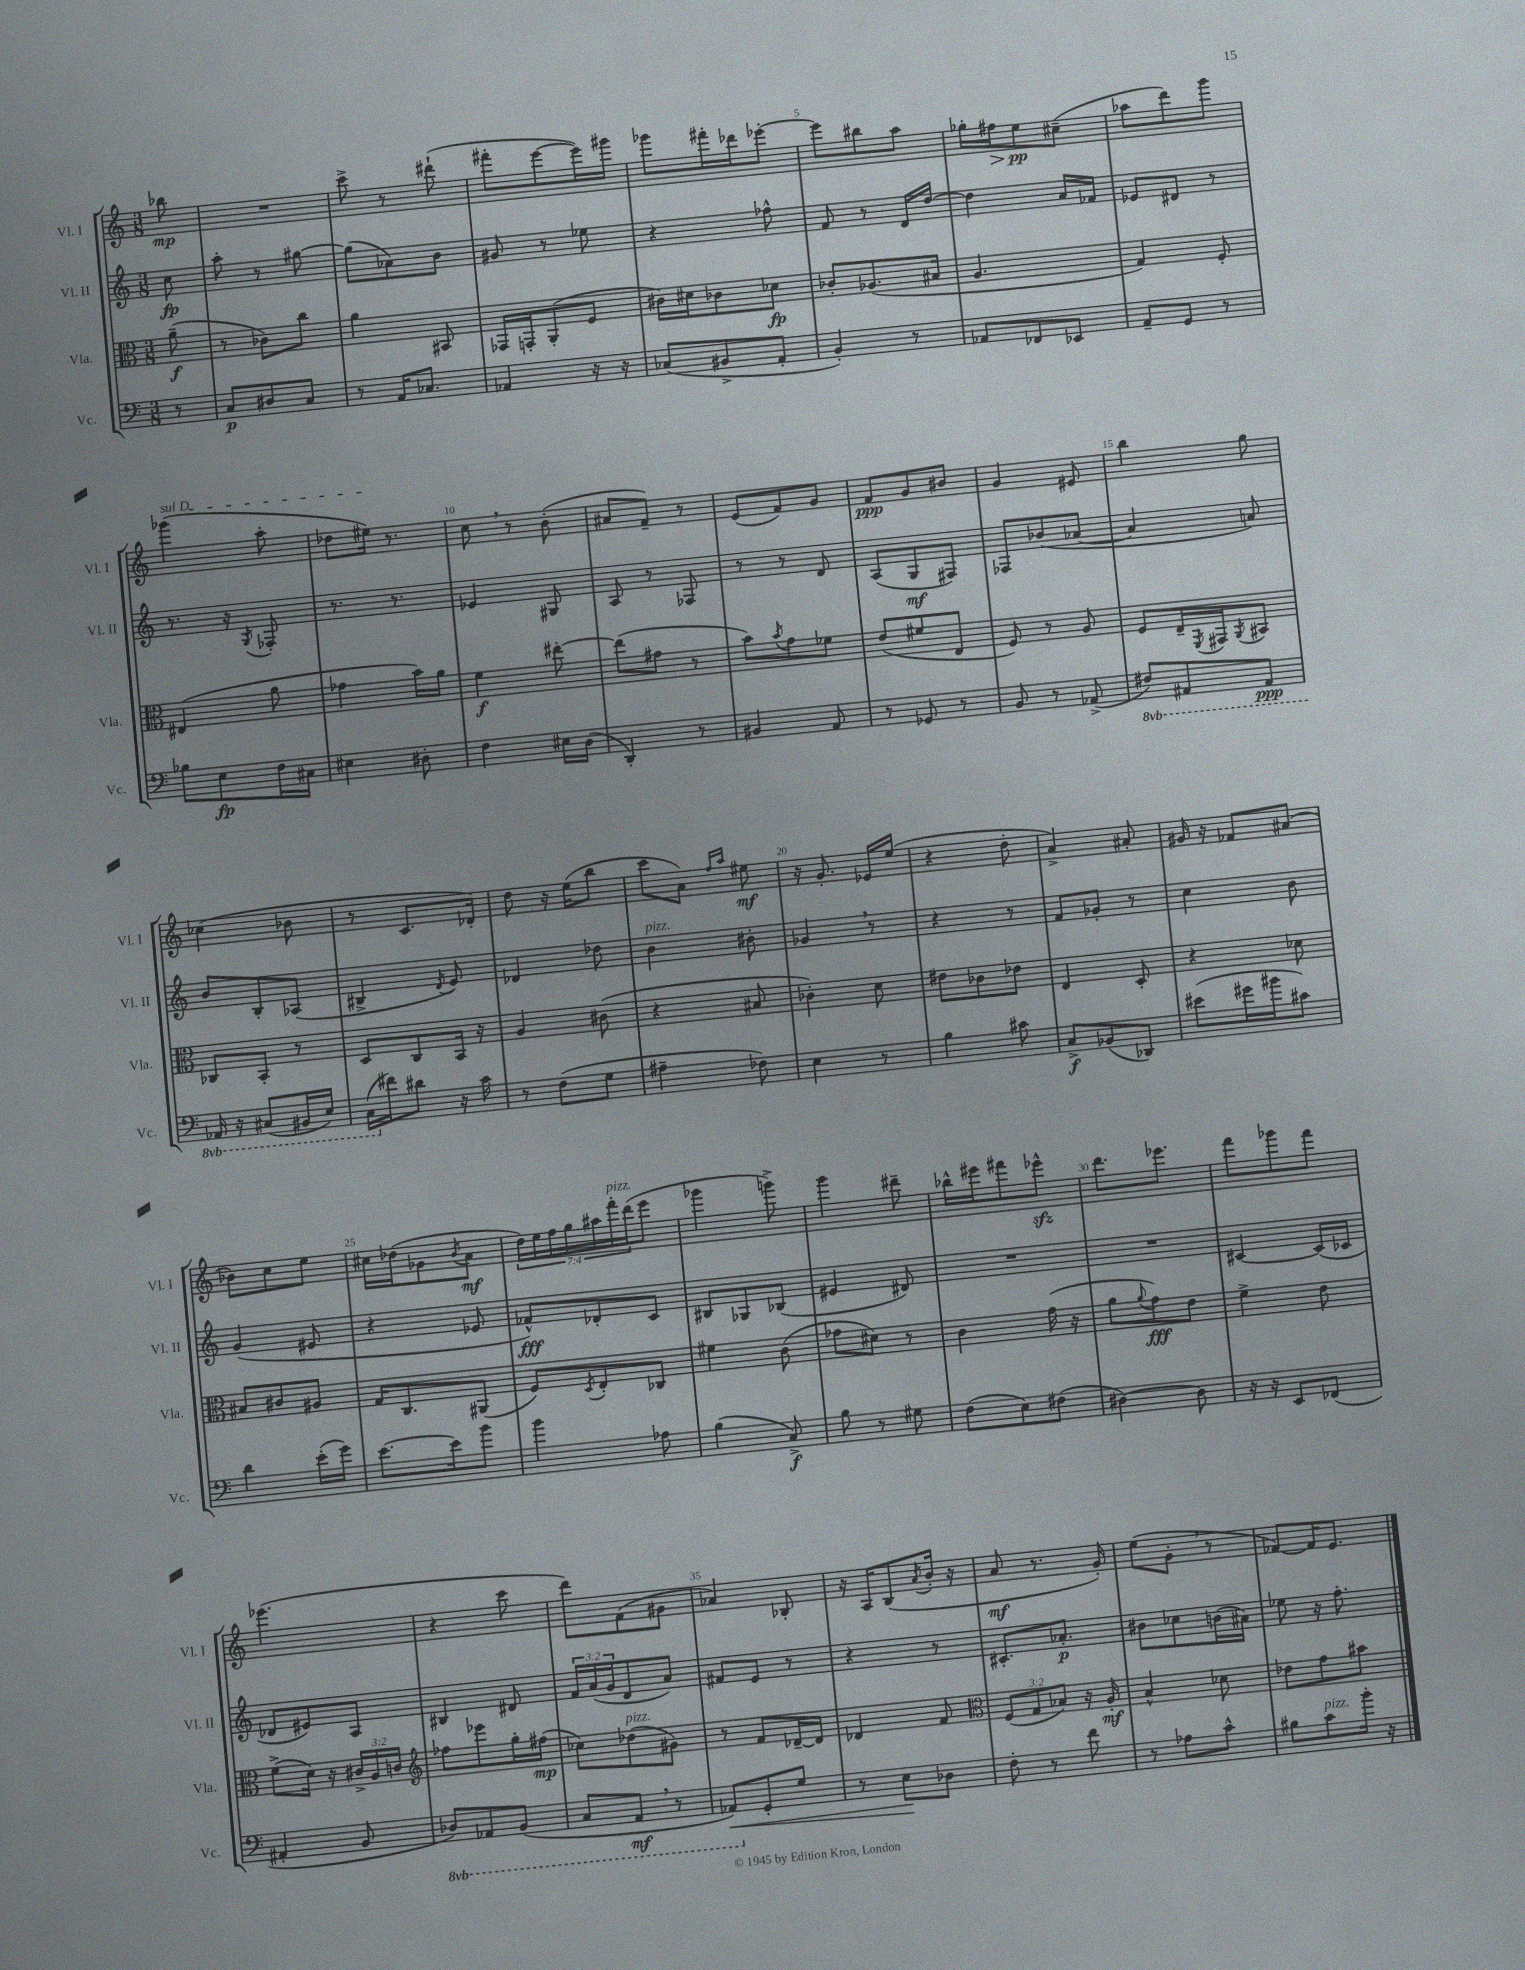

**kern	**dynam	**kern	**dynam	**kern	**dynam	**kern	**dynam
*part4	*part4	*part3	*part3	*part2	*part2	*part1	*part1
*staff4	*staff4	*staff3	*staff3	*staff2	*staff2	*staff1	*staff1
*I"Vc.	*	*I"Vla.	*	*I"Vl. II	*	*I"Vl. I	*
*I'Vc.	*	*I'Vla.	*	*I'Vl. II	*	*I'Vl. I	*
*clefF4	*	*clefC3	*	*clefG2	*	*clefG2	*
*k[]	*	*k[]	*	*k[]	*	*k[]	*
*M3/8	*	*M3/8	*	*M3/8	*	*M3/8	*
=	=	=	=	=	=	=	=
8r	.	(8a~\	f	8cc\	fp	8bb-X\	mp
=1	=1	=1	=1	=1	=1	=1	=1
8C/L	p	8r	.	8aa'\	.	4.r	.
8D#X/	.	8c-X\L)	.	8r	.	.	.
8C/J	.	8cc\J	.	[8gg#X\	.	.	.
=2	=2	=2	=2	=2	=2	=2	=2
8r	.	4a\	.	(8gg#\L]	.	8ccc^\	.
16AA/KL	.	.	.	8a-X\)	.	8r	.
8.C-X/J	.	.	.	.	.	.	.
.	.	8BB#X/	.	8b\J	.	(8ddd#X`\	.
=3	=3	=3	=3	=3	=3	=3	=3
4AA-X/	.	16GG-X/LL	.	8g#X/	.	8fff#X'\L	.
.	.	16GGn'/J	.	.	.	.	.
.	.	(8AA'/	.	8r	.	[8eee\	.
16r	.	8F/J	.	8ee-X\	.	16eee\L])	.
16r	.	.	.	.	.	16ggg#X\JJ	.
=4	=4	=4	=4	=4	=4	=4	=4
(8C-X/L	.	16c#X\LL)	.	4r	.	8ggg-X\L	.
.	.	16d#X\J	.	.	.	.	.
8BB#X^/	.	8c-X\	.	.	.	16fff#X'\L	.
.	.	.	.	.	.	16ddd-X\J	.
8AA'/J	.	8d-X\J	fp	8ff-X^^\	.	[8eee-X'\J	.
=5	=5	=5	=5	=5	=5	=5	=5
4BB'/)	.	8c-X'/L	.	8f/	.	8eee-\L]	.
.	.	(8.A-X/	.	8r	.	8bb#X\	.
8r	.	.	.	16d/LL	.	8aa\J	.
.	.	16B#X/Jk	.	[16dd/JJ	.	.	.
=6	=6	=6	=6	=6	=6	=6	=6
8AA-X/L	.	4.A/	.	4dd\]	.	16gg-X'\LL	.
!	!	!	!	!	!	!	!LO:HP:b
.	.	.	.	.	.	16ff#X\J	>
8FF-X/	.	.	.	.	.	8ee\	pp
8EE-X/J	.	.	.	16a/LL	.	(8cc#X~\J	]
.	.	.	.	16f-X/JJ	.	.	.
=7	=7	=7	=7	=7	=7	=7	=7
8AA~/L	.	4G/)	.	8e-X/L	.	8aa-X\L	.
8GG/J	.	.	.	8d#X/J	.	8ddd\)	.
8r	.	8F'/	.	8r	.	8ggg\J	.
!!LO:LB:g=z
=8	=8	=8	=8	=8	=8	=8	=8
!	!	!	!	!	!	!LO:TX:a:i:t=sul D	!
8B-X\L	.	(4E#X/	.	8.r	.	(4ggg-X\	.
8E\	fp	.	.	.	.	.	.
.	.	.	.	16r	.	.	.
.	.	.	.	8qG/	.	.	.
16F\L	.	8a\	.	8F-X'/	.	8aa'\	.
16C#X\JJ	.	.	.	.	.	.	.
=9	=9	=9	=9	=9	=9	=9	=9
4E#X\	.	4g-X\	.	8.r	.	8dd-X\L	.
.	.	.	.	.	.	16ee#X\Jk)	.
.	.	.	.	8.r	.	8.r	.
8D#X'\	.	16b\LL)	.	.	.	.	.
.	.	16a\JJ	.	.	.	.	.
=10	=10	=10	=10	=10	=10	=10	=10
4F\	.	4f\	f	4e-X/	.	8cc,\	.
.	.	.	.	.	.	8r	.
16E#X\LL	.	[8ee#X'\	.	8G#X/	.	(8b'\	.
(16D\JJ	.	.	.	.	.	.	.
=11	=11	=11	=11	=11	=11	=11	=11
4DD'/)	.	(8ee#\L]	.	8A/	.	8a#X/L	.
.	.	8g#X\J	.	8r	.	8f~/J)	.
8r	.	8r	.	8F-X/	.	8r	.
=12	=12	=12	=12	=12	=12	=12	=12
4BB#X/	.	8b\L)	.	8r	.	(8e/L	.
.	.	8qb/	.	.	.	.	.
.	.	8g\	.	8r	.	8f/)	.
8AA/	.	8f-X\J	.	8d/	.	8g/J	.
=13	=13	=13	=13	=13	=13	=13	=13
8r	.	(8e/L	.	(8A/L	.	8f/L	ppp
8GG-X/	.	8f#X/	.	8G/	mf	8g/	.
8r	.	8E/J	.	8F#X/J)	.	8b#X/J	.
=14	=14	=14	=14	=14	=14	=14	=14
8BB/	.	8F/)	.	8F-X/L	.	4g/	.
8r	.	8r	.	(8b-X/	.	.	.
(8AA-X^/	.	8A/	.	[8a-X/J	.	8e#X/	.
=15	=15	=15	=15	=15	=15	=15	=15
*8ba	*	*	*	*	*	*	*
8FF#X/L)	.	8F/L	.	4a-/]	.	4bb\	.
8AAA#X/	.	16E~/L	.	.	.	.	.
.	.	8qFF/	.	.	.	.	.
.	.	16GG#X/J	.	.	.	.	.
.	.	8qAA/	.	.	.	.	.
8AAA#/J	ppp	8BB#X/J	.	8an/)	.	8gg\	.
!!LO:LB:g=z
=16	=16	=16	=16	=16	=16	=16	=16
16AAA-X/	.	8C-X/L	.	8b/L	.	(4cc-X\	.
16r	.	.	.	.	.	.	.
(8CC#X/L	.	8BB'/J	.	8B'/	.	.	.
16BBB#X/L	.	8r	.	(8A-X/J	.	8b-X\	.
16EE/JJ)	.	.	.	.	.	.	.
=17	=17	=17	=17	=17	=17	=17	=17
(16CC\LL	.	8D/L	.	4B#X^/	.	8r	.
*X8ba	*	*	*	*	*	*	*
16f#X\J)	.	.	.	.	.	.	.
8d#X\J	.	8C/	.	.	.	8.c/L	.
.	.	.	.	8qd/	.	.	.
16r	.	16BB/Jk	.	8e/)	.	.	.
16c\	.	16r	.	.	.	16d-X'/Jk)	.
=18	=18	=18	=18	=18	=18	=18	=18
8r	.	4A/	.	4d-X/	.	8dd\	.
(8F\L	.	.	.	.	.	16r	.
.	.	.	.	.	.	(16ee\KL	.
8G\J	.	(8c#X\	.	8dd-X\	.	8bb\J	.
=19	=19	=19	=19	=19	=19	=19	=19
!	!	!	!	!LO:TX:a:i:t=pizz.	!	!	!
4A#X~\	.	4r	.	4b\	.	8ccc\L	.
.	.	.	.	.	.	8a\J)	.
.	.	.	.	.	.	16qqff/LL	.
.	.	.	.	.	.	16qqaa/JJ	.
8F-X\)	.	8B#X/	.	8b#X'\	.	8ee#X\	mf
=20	=20	=20	=20	=20	=20	=20	=20
4E\	.	4c-X'\)	.	4g-X,/	.	16r	.
.	.	.	.	.	.	8.g'/	.
8r	.	8d\	.	8r	.	16e-X/LL	.
.	.	.	.	.	.	(16ee/JJ	.
=21	=21	=21	=21	=21	=21	=21	=21
4B\	.	8e#X\L	.	4r	.	4r	.
.	.	8c-X\	.	.	.	.	.
8c#X\	.	8e-X\J	.	8r	.	8dd'\	.
=22	=22	=22	=22	=22	=22	=22	=22
8C^/L	f	4E/	.	8f/L	.	4a^/)	.
(8BB-X/	.	.	.	8g-X'/J	.	.	.
8DD-X/J)	.	8D'/	.	8r	.	8a#X'/	.
=23	=23	=23	=23	=23	=23	=23	=23
(8e#X\L	.	4r	.	4cc\	.	16g#X/	.
.	.	.	.	.	.	16r	.
16g#X\L	.	.	.	.	.	8f-X/L	.
16b#X\J	.	.	.	.	.	.	.
8c#X\J)	.	8d-X\	.	8b\	.	(8a#X/J	.
!!LO:LB:g=z
=24	=24	=24	=24	=24	=24	=24	=24
4d\	.	8B#X/L	.	(4g/	.	8b-X\L)	.
.	.	8c#X/	.	.	.	8cc\	.
(16e'\LL	.	8A#X/J	.	8e#X/	.	8ee\J	.
16g\JJ)	.	.	.	.	.	.	.
=25	=25	=25	=25	=25	=25	=25	=25
[8.e\L	.	16G/KL	.	4r	.	16cc#X\LL	.
.	.	8.C/	.	.	.	(16dd-X\J	.
.	.	.	.	.	.	8g-X\	.
16e\k]	.	.	.	.	.	.	.
.	.	.	.	.	.	8qb/	.
8b\J	.	(8AA#X/J	.	8e-X/	.	8a\J	mf
=26	=26	=26	=26	=26	=26	=26	=26
4b\	.	8F/L)	.	8f-X^^/L)	fff	28dd\LL)	.
.	.	.	.	.	.	28ee\	.
.	.	.	.	.	.	28ff\	.
.	.	.	.	.	.	28gg\	.
.	.	8qD/	.	.	.	.	.
.	.	8E'/	.	8d-X'/	.	.	.
.	.	.	.	.	.	28aa#X\	.
!	!	!	!	!	!	!LO:TX:a:i:t=pizz.	!
.	.	.	.	.	.	28fff'\	.
.	.	.	.	.	.	(28ddd\J	.
8A-X\	.	8C-X/J	.	8c/J	.	8eee\J	.
=27	=27	=27	=27	=27	=27	=27	=27
(4B\	.	4f#X\	.	8B#X/L	.	4ggg-X\	.
.	.	.	.	8G-X/	.	.	.
8C^/)	f	(8c\	.	(8B-X/J	.	8gggn^\)	.
=28	=28	=28	=28	=28	=28	=28	=28
8B\	.	8g-X\L	.	4e#X/	.	4ggg\	.
8r	.	8d#X\J)	.	.	.	.	.
8G#X\	.	8r	.	8d#X/)	.	8ddd#X~\	.
=29	=29	=29	=29	=29	=29	=29	=29
(8F\L	.	4c\	.	4.r	.	16bb-X^^\LL	.
.	.	.	.	.	.	16eee#X\J	.
8E\)	.	.	.	.	.	8fff#X\	.
(8F#X\J	.	(16g\	.	.	.	8eee-Xzz^^\J	.
.	.	16r	.	.	.	.	.
=30	=30	=30	=30	=30	=30	=30	=30
[4D#X\)	.	8a\L	.	4.r	.	8.ddd\L	.
.	.	8qqa/	.	.	.	.	.
.	.	8g\)	fff	.	.	.	.
.	.	.	.	.	.	8.eee-X\J	.
8D#\]	.	8e\J	.	.	.	.	.
=31	=31	=31	=31	=31	=31	=31	=31
16r	.	4f^\	.	[4c#X/	.	8fff\L	.
16r	.	.	.	.	.	.	.
8EE/L	.	.	.	.	.	8ggg-X\	.
(8FF-X/J	.	8e\	.	(16c#/LL]	.	8fff\J	.
.	.	.	.	16c-X/JJ	.	.	.
!!LO:LB:g=z
=32	=32	=32	=32	=32	=32	=32	=32
4AA#X'/	.	(8f^\L	.	8d-X/L	.	(4.eee-X\	.
.	.	16d\Jk)	.	8e#X/)	.	.	.
.	.	16r	.	.	.	.	.
8BB/	.	24c#X^/LL	.	8A/J	.	.	.
.	.	24A/	.	.	.	.	.
.	.	24cn/JJ	.	.	.	.	.
=33	=33	=33	=33	=33	=33	=33	=33
*	*	*clefG2	*	*	*	*	*
*8ba	*	*	*	*	*	*	*
8DD-X/L)	.	8ff-X\L	.	4B#X/	.	4r	.
8AAA-X/	.	8eee-X\	.	.	.	.	.
(8BBB/J	.	16gg'\L	.	8d#X/	.	8ccc\	.
.	.	(16ff#X\JJ	mp	.	.	.	.
=34	=34	=34	=34	=34	=34	=34	=34
8CC/L	.	8cc-X\L)	.	24f/LL	.	8ddd\L)	.
.	.	.	.	(24a/	.	.	.
.	.	.	.	24g/J	.	.	.
!	!	!LO:TX:a:i:t=pizz.	!	!	!	!	!
8AAA,/J	mf	(8dd-X\	.	8d/	.	(8f\	.
8r	.	8g#X\J)	.	8a/J)	.	8g#X\J	.
=35	=35	=35	=35	=35	=35	=35	=35
!	!LO:HP:b	!	!	!	!	!	!
8AAA-X/L)	<	8r	.	8f#X/L	.	4a-X/)	.
*X8ba	*	*	*	*	*	*	*
8GG'/	.	8f/L	.	8e/J	.	.	.
8G/J	.	[16d-X~/L	.	8r	.	8B-X'/	.
.	.	16d-/JJ]	.	.	.	.	.
=36	=36	=36	=36	=36	=36	=36	=36
8r	.	4d-X/	.	4r	.	16r	.
.	.	.	.	.	.	16A/KL	.
8E\L	.	.	.	.	.	(8B/	.
.	.	.	.	.	.	8qa/	.
8D-X\J	[	8f/	.	8r	.	16b'/Jk	.
.	.	.	.	.	.	16r	.
=37	=37	=37	=37	=37	=37	=37	=37
*	*	*clefC3	*	*	*	*	*
8F'\	.	(12F/L	.	8.c#X'/L	.	8a/	mf
.	.	12G/	.	.	.	.	.
8r	.	.	.	.	.	8.r	.
.	.	12B-X/J)	.	.	.	.	.
.	.	.	.	8.a-X'/J	p	.	.
8f\	.	16r	.	.	.	.	.
.	.	16A'/	mf	.	.	16g'/)	.
=38	=38	=38	=38	=38	=38	=38	=38
8r	.	4B^^/	.	8b#X\L	.	(8ee\L	.
8A-X\L	.	.	.	8cc-X\	.	8g',\J	.
8c^^\J	.	8d-X\	.	(16bn\L	.	8r	.
.	.	.	.	16a#X\JJ)	.	.	.
=39	=39	=39	=39	=39	=39	=39	=39
8B#X\L	.	8e-X\L	.	8ee-X\	.	[8f-X/L)	.
!LO:TX:a:i:t=pizz.	!	!	!	!	!	!	!
8c\	.	8g\	.	16r	.	16f-/K]	.
.	.	.	.	8.ff'\	.	8.e/J	.
16b'\Jk	.	8b#X\J	.	.	.	.	.
16r	.	.	.	.	.	.	.
==	==	==	==	==	==	==	==
*-	*-	*-	*-	*-	*-	*-	*-
